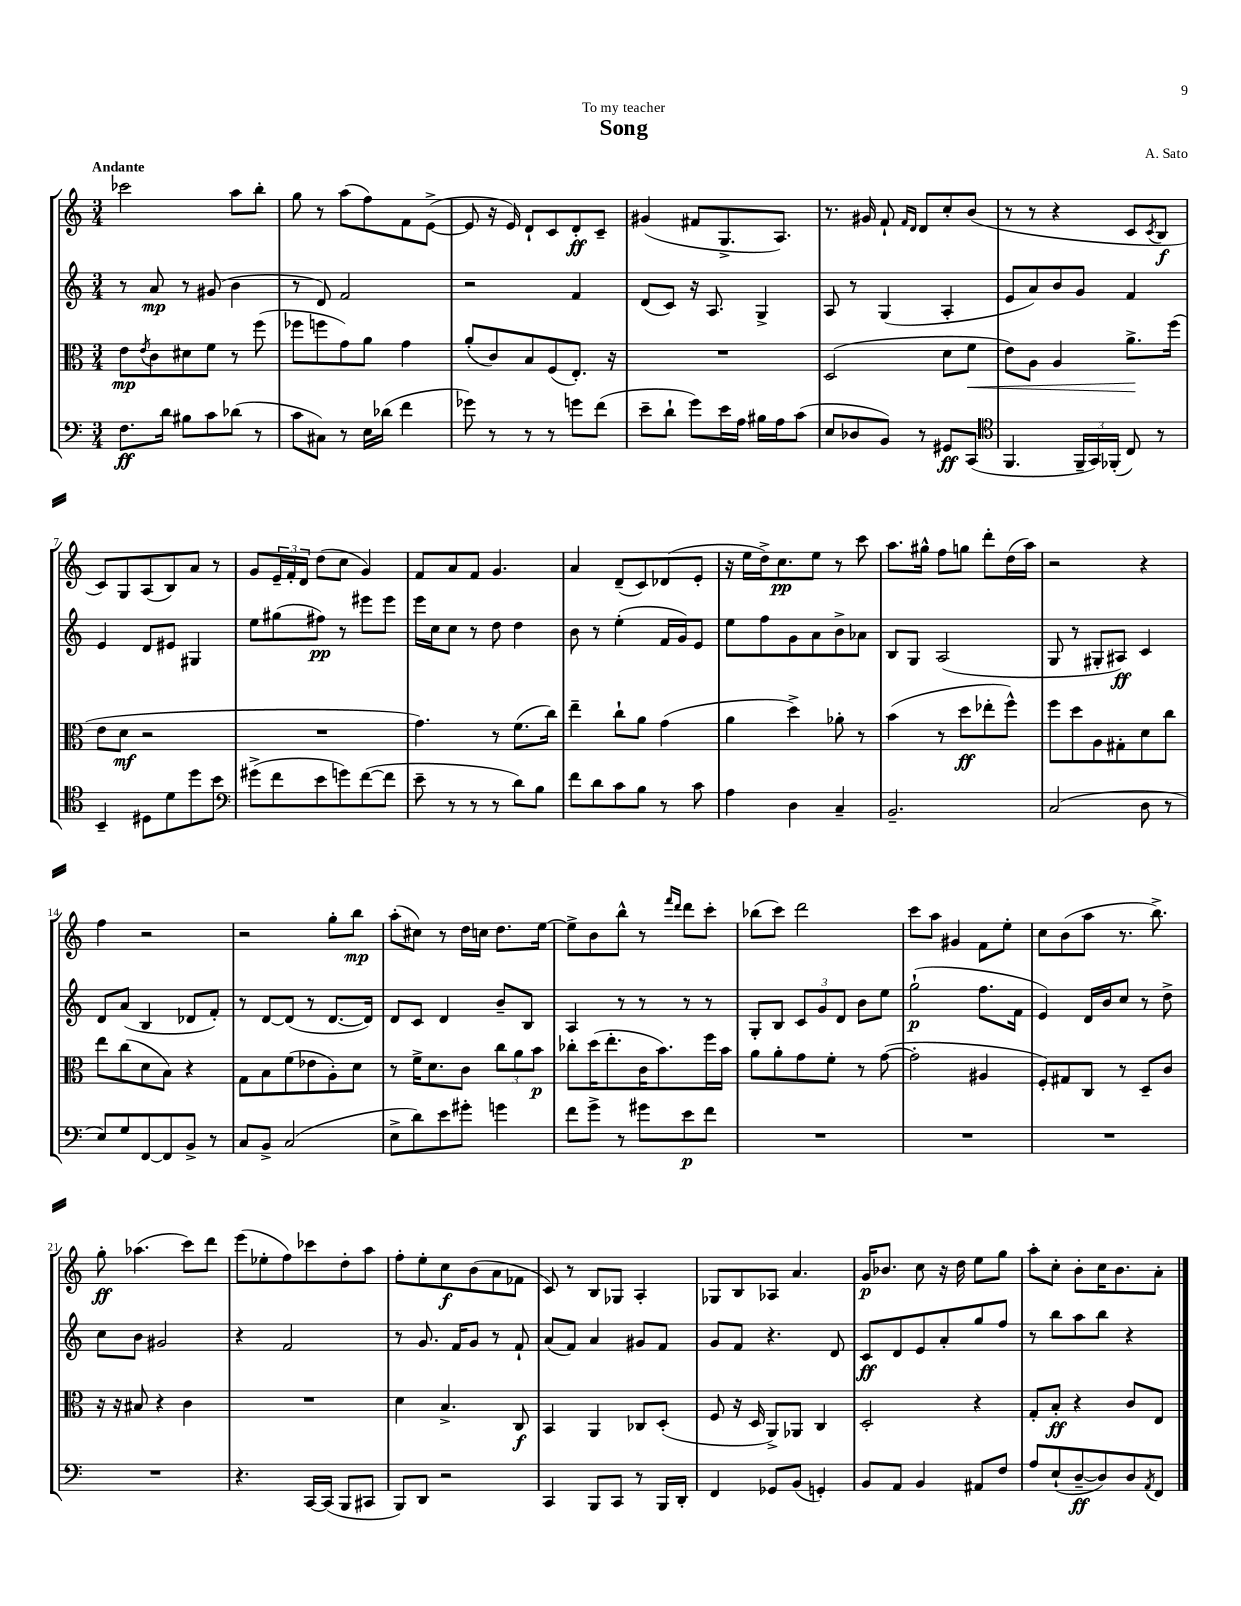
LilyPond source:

\header { title = "Song" composer = "A. Sato" dedication = "To my teacher" }
<<
\new StaffGroup <<
\new Staff = "s0" {
    \clef treble \key c \major \numericTimeSignature \time 3/4 \tempo "Andante"
    ces'''2 a''8 b''8-. |
    g''8 r8 a''8( f''8) f'8 e'8~->( |
    e'8 r16 e'16) d'8-! c'8 d'8-.\ff c'8-- |
    gis'4( fis'8 g8.-> a8.) |
    r8. gis'16 f'8-! \grace { f'16 d'16 } d'8 c''8-. b'8( |
    r8 r8 r4 c'8 \acciaccatura { c'8 } b8\f |
    c'8) g8 a8( b8) a'8 r8 |
    g'8 \tuplet 3/2 { e'16-- f'16-. d'16 } d''8( c''8 g'4) |
    f'8 a'8 f'8 g'4. |
    a'4 d'8--( c'8) des'8( e'8-. |
    r16 e''16 d''16->) c''8.\pp e''8 r8 c'''8 |
    a''8. gis''16-^ f''8 g''8 d'''8-. d''16( a''16) |
    r2 r4 |
    f''4 r2 |
    r2 g''8-. b''8\mp |
    a''8-.( cis''8) r8 d''16 c''16 d''8. e''16~ |
    e''8-> b'8 b''8-^ r8 \grace { f'''16 d'''16 } d'''8 c'''8-. |
    bes''8( c'''8) d'''2 |
    c'''8 a''8 gis'4 f'8 e''8-. |
    c''8 b'8( a''8 r8. b''8.->) |
    g''8-.\ff aes''4.( c'''8) d'''8 |
    e'''8( ees''8-. f''8) ces'''8 d''8-. a''8 |
    f''8-. e''8-. c''8\f b'8( a'8 fes'8 |
    c'8) r8 b8 ges8 a4-. |
    ges8 b8 aes8 a'4. |
    g'16\p bes'8. c''8 r16 d''16 e''8 g''8 |
    a''8-. c''8-. b'8-. c''16 b'8. a'8-. \bar "|." |
}
\new Staff = "s1" {
    \clef treble \key c \major \numericTimeSignature \time 3/4
    r8 a'8\mp r8 gis'8( b'4 |
    r8 d'8) f'2 |
    r2 f'4 |
    d'8( c'8) r16 a8. g4-> |
    a8 r8 g4( a4-. |
    e'8 a'8) b'8 g'8 f'4 |
    e'4 d'8 eis'8 gis4 |
    e''8 gis''8( fis''8\pp) r8 eis'''8 eis'''8 |
    e'''16 c''16 c''8 r8 d''8 d''4 |
    b'8 r8 e''4-.( f'16 g'16) e'8 |
    e''8 f''8 g'8 a'8 b'8-> aes'8 |
    b8 g8 a2( |
    g8 r8 gis8-. ais8\ff) c'4 |
    d'8 a'8( b4 des'8 f'8-.) |
    r8 d'8~ d'8( r8 d'8.~ d'16) |
    d'8 c'8 d'4 b'8-- b8 |
    a4 r8 r8 r8 r8 |
    g8-. b8 \tuplet 3/2 { c'8 g'8 d'8 } b'8 e''8 |
    g''2-!\p( f''8. f'16 |
    e'4) d'16 b'16 c''8 r8 d''8-> |
    c''8 b'8 gis'2 |
    r4 f'2 |
    r8 g'8. f'16 g'8 r8 f'8-! |
    a'8( f'8) a'4 gis'8 f'8 |
    g'8 f'8 r4. d'8 |
    c'8\ff d'8 e'8 a'8-. g''8 f''8 |
    r8 b''8 a''8 b''8 r4 \bar "|." |
}
\new Staff = "s2" {
    \clef alto \key c \major \numericTimeSignature \time 3/4
    e'8\mp \acciaccatura { e'8 } c'8 dis'8 f'8 r8 f''8( |
    fes''8 f''8 g'8) a'8 g'4 |
    a'8-.( c'8) b8 f8( e8.-.) r16 |
    R2. |
    d2( d'8 f'8\< |
    e'8) a8 a4 a'8.->\! f''16( |
    e'8 d'8\mf r2 |
    R2. |
    g'4.) r8 f'8.( c''16) |
    e''4-- c''8-! a'8 g'4( |
    a'4 d''4->) aes'8-. r8 |
    b'4( r8 d''8\ff ees''8-. f''8-^) |
    f''8 d''8 a8 gis8-. d'8 c''8 |
    e''8 c''8( d'8 b8) r4 |
    g8 b8 f'8( ees'8 a8-.) d'8 |
    r8 f'16-> d'8. c'8 \tuplet 3/2 { c''8 a'8 b'8\p } |
    ces''8-. d''16( e''8.-. c'16 b'8.) f''16 b'16 |
    a'8 a'8-. g'8 f'8-. r8 g'8~( |
    g'2-. ais4 |
    f8-.) gis8 c8 r8 d8-- c'8 |
    r16 r16 bis8 r4 c'4 |
    R2. |
    d'4 b4.-> c8\f |
    b,4 a,4 ces8 d8-.( |
    f8 r16 d16 a,8->) aes,8 c4 |
    d2-. r4 |
    g8-. b8-.\ff r4 c'8 e8 \bar "|." |
}
\new Staff = "s3" {
    \clef bass \key c \major \numericTimeSignature \time 3/4
    f8.\ff d'16 bis8 c'8 des'8( r8 |
    c'8 cis8) r8 e16 des'16( f'4 |
    ges'8) r8 r8 r8 g'8 f'8( |
    e'8-- d'8-! g'8) e'16 a16 bis16 a16 c'8( |
    e8 des8 b,8) r8 gis,8\ff c,8( |
    \clef tenor f,4. \tuplet 3/2 { f,16-- g,16) fes,16-.( } c8) r8 |
    b,4-- dis8 d'8 d''8 b'8 |
    \clef bass gis'8->( f'8 e'8 g'8) f'8~( f'8 |
    e'8-- r8 r8 r8 d'8) b8 |
    f'8 d'8 c'8 b8 r8 c'8 |
    a4 d4 c4-- |
    b,2.-- |
    c2( d8 r8 |
    e8) g8 f,8~ f,8 b,8-> r8 |
    c8 b,8-> c2( |
    e8-> d'8) e'8 gis'8-. g'4 |
    f'8 g'8-> r8 gis'8 e'8\p f'8 |
    R2. |
    R2. |
    R2. |
    R2. |
    r4. c,16~ c,16( b,,8 cis,8 |
    b,,8) d,8 r2 |
    c,4 b,,8 c,8 r8 b,,16 d,16-. |
    f,4 ges,8 b,8( g,4-.) |
    b,8 a,8 b,4 ais,8 f8 |
    a8 e8-!( d8~--\ff d8) d8 \acciaccatura { a,8 } f,8 \bar "|." |
}
>>
>>
